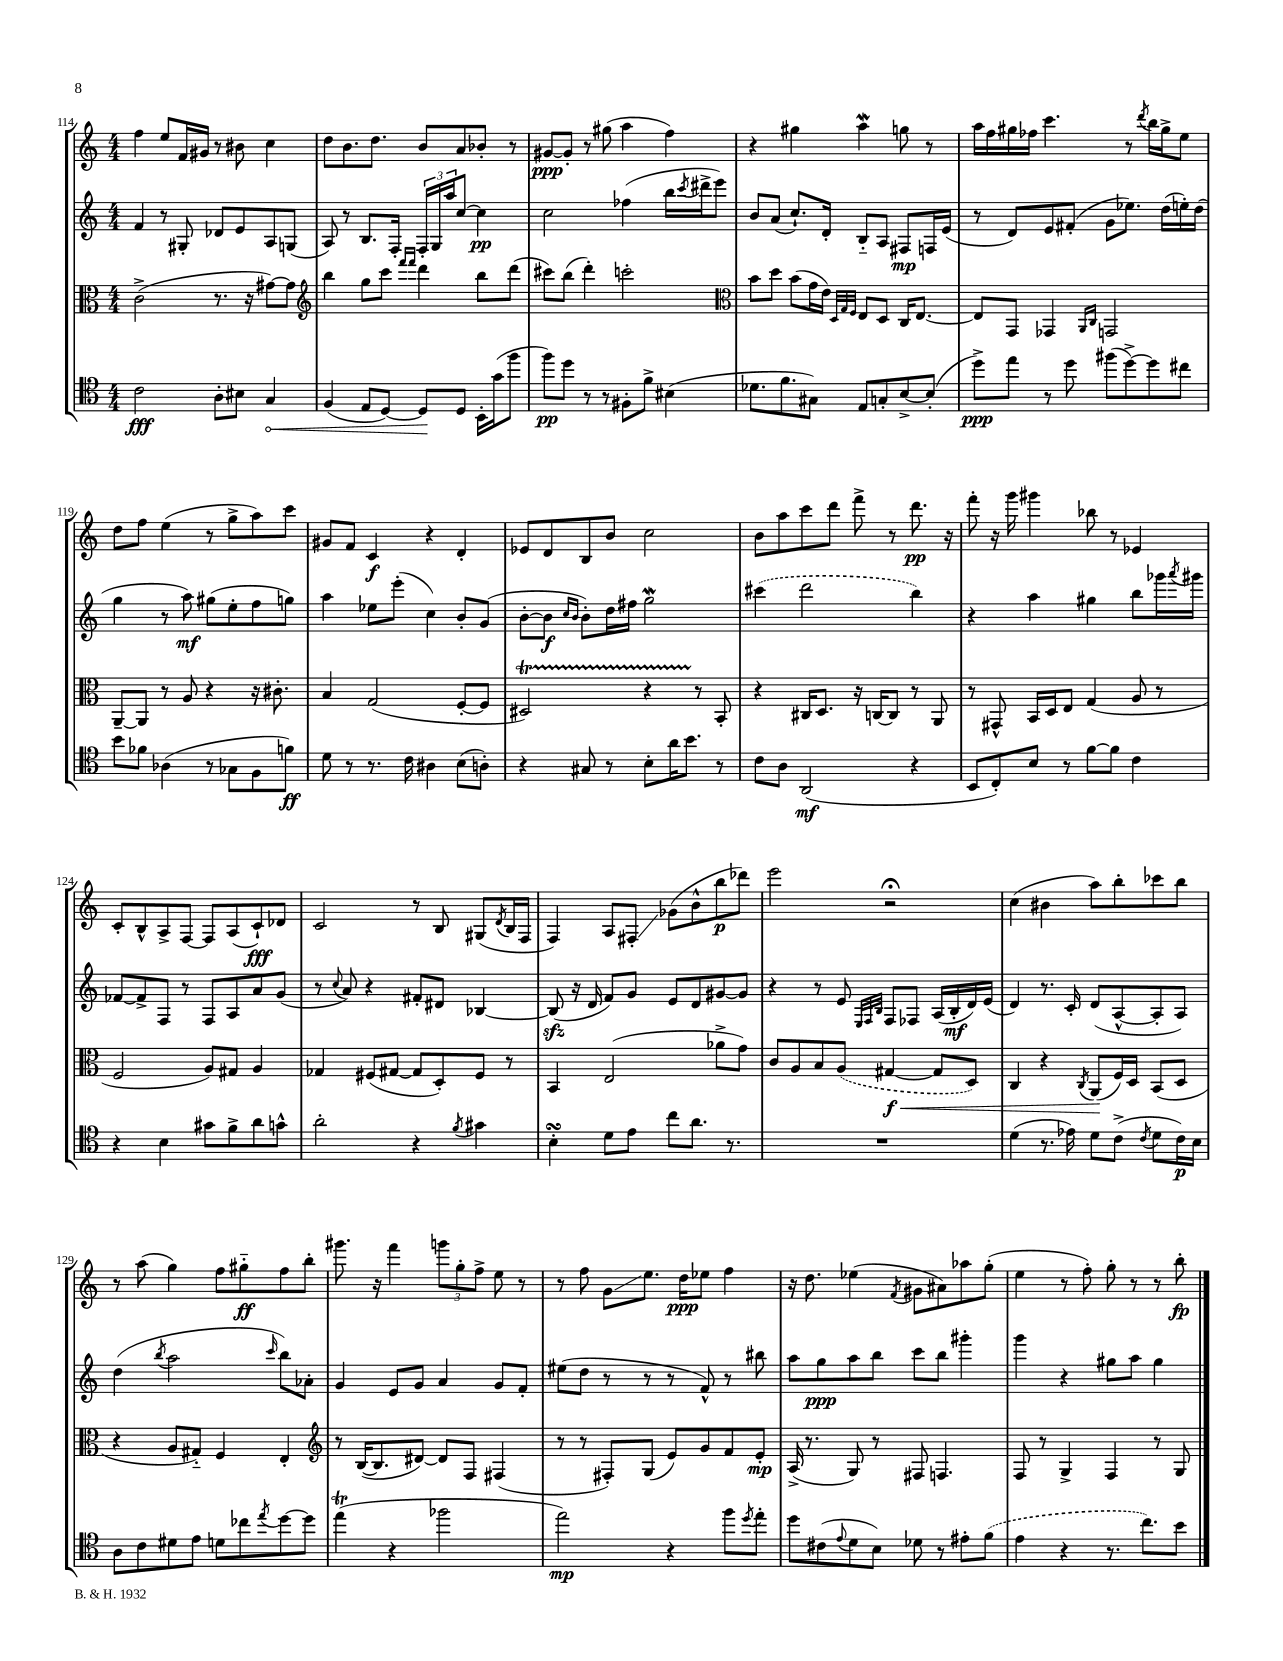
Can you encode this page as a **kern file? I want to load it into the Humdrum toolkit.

**kern	**kern	**kern	**kern
*staff4	*staff3	*staff2	*staff1
*clefC4	*clefC3	*clefG2	*clefG2
*k[]	*k[]	*k[]	*k[]
*M4/4	*M4/4	*M4/4	*M4/4
2c	(2c^	4f	4ff
.	.	8r	8ee
.	.	8G#'	16f
.	.	.	16g#
8A'	8.r	8d-	8r
8B#	.	8e	8b#
.	16r	.	.
4G	[8g#)	8A	4cc
.	8g#]	(8G	.
=	=	=	=
*	*clefG2	*	*
(4F	4bb	8A)	8dd
.	.	8r	8.b
8E	8gg	8.B	.
.	.	.	8.dd
[8D)	8ccc	.	.
.	.	16F'	.
.	16qqfff	.	.
.	16qqfff	.	.
8D]	4ddd	24F'	8b
.	.	24G	.
.	.	24aa	.
8D	.	[8cc	8a
16BB'	8bb	4cc]	8b-'
(16g	.	.	.
8ff	(8ddd	.	8r
=	=	=	=
8ff)	8ccc#)	2cc	[8g#
8dd	(8bb	.	8g#']
8r	4ddd')	.	8r
8r	.	.	(8gg#
8F#'	2ccc'	(4ff-	4aa
8f^	.	.	.
(4B#	.	16bb	4ff)
.	.	8qccc	.
.	.	16ddd#^	.
.	.	8eee)	.
=	=	=	=
*	*clefC3	*	*
8.d-	8b	8b	4r
.	8dd	(8a	.
8.f	.	.	.
.	(8b	8.cc`)	4gg#
8G#)	16g	.	.
.	16e)	16d'	.
.	32qqD	.	.
.	32qqG	.	.
.	32qqF	.	.
8E	8E	8B'~	4aa
8G'	8D	8A	.
[8B^	16C	8F#	8gg
.	[8.E	.	.
(8B']	.	16F	8r
.	.	(16e	.
=	=	=	=
8dd^)	8E]	8r	16aa
.	.	.	16ff
8ee	8GG	8d)	16gg#
.	.	.	16ff-
8r	4GG-	8e	4.ccc
8dd	.	(8f#'	.
.	16qqAA	.	.
.	16qqC	.	.
(8ff#	2GG	8g	.
[8dd^)	.	8.ee-)	8r
.	.	.	8qddd
8dd]	.	.	16bb
.	.	(16dd	16gg#^
8cc#	.	16ee')	8ee
.	.	(16dd	.
=	=	=	=
8b	[8AA~	4gg	8dd
8f-	8AA]	.	8ff
(4A-	8r	8r	(4ee
.	8A	8aa)	.
8r	4r	(8gg#	8r
8G-	.	8ee'	8gg^
8F	16r	8ff	8aa)
.	8.c#'	.	.
8f)	.	8gg)	8ccc
=	=	=	=
8d	4B	4aa	8g#
8r	.	.	8f
8.r	(2G	8ee-	4c
.	.	(8eee'	.
16c	.	.	.
4A#	.	4cc)	4r
(8B	[8F'	8b'	4d'
8A')	8F]	(8g	.
=	=	=	=
4r	2D#)	[8b'	8e-
.	.	8b]	8d
.	.	16qqcc	.
.	.	16qqb	.
8G#	.	8b')	8B
8r	.	16dd	8b
.	.	16ff#	.
8B'	4r	2gg	2cc
16a	.	.	.
8.b	.	.	.
.	8r	.	.
8r	8BB'	.	.
=	=	=	=
8c	4r	(4ccc#	8b
8A	.	.	8aa
(2AA	16C#	2ddd	8ccc
.	8.D	.	.
.	.	.	8ddd
.	16r	.	8fff^
.	[16C	.	.
.	8C]	.	8r
4r	8r	4bb)	8.ddd
.	8AA	.	.
.	.	.	16r
=	=	=	=
8BB	8r	4r	8fff'
8C')	8GG#^^	.	16r
.	.	.	16ggg
8B	16BB	4aa	4ggg#
.	16D	.	.
8r	8E	.	.
[8f	(4G	4gg#	8bb-
8f]	.	.	8r
4c	8A	8bb	4e-
.	8r	16ggg-	.
.	.	8qaaa	.
.	.	16ggg#	.
=	=	=	=
4r	2F	[8f-	8c'
.	.	8f-^]	8B^^
4B	.	8F	8A^
.	.	8r	[8F
8g#	8A)	8F	8F]
8f^	8G#	8A	(8A
8a	4A	8a	8c`)
8g^^	.	(8g	8d-
=	=	=	=
2a'	4G-	8r	2c
.	.	8qqcc	.
.	.	8a)	.
.	(8F#	4r	.
.	[8G#	.	.
4r	8G#]	8f#'	8r
.	8D')	8d#	8B
8qf	.	.	.
4g#	8F#	[4B-	(8G#
.	.	.	8qd
.	8r	.	16B
.	.	.	16F
=	=	=	=
4B'	4BB	(8B-]	4F)
.	.	16r	.
.	.	16d	.
8d	(2E	8f)	8A
8e	.	8g	8F#'
8cc	.	8e	(8g-
8.a	.	8d	8b^^
.	8a-^	[8g#	8bb
8.r	.	.	.
.	8g)	8g#]	8ddd-)
=	=	=	=
1r	8c	4r	2eee
.	8A	.	.
.	8B	8r	.
.	(8A	8e	.
.	.	32qqE	.
.	.	32qqF	.
.	.	32qqB	.
.	[4G#	8F	2r;
.	.	8F-	.
.	8G#]	(16A	.
.	.	16B'	.
.	8D)	16d)	.
.	.	(16e	.
=	=	=	=
(4d	4C	4d)	(4cc
8.r	4r	8.r	4b#
16e-)	.	16c'	.
.	8qC	.	.
8d	(8AA	(8d	8aa)
(8c^	16F)	[8A^^	8bb'
.	16D	.	.
8qc	.	.	.
8d	(8BB	8A']	8ccc-
16c)	8D	8A)	8bb
16B	.	.	.
=	=	=	=
8A	4r	(4dd	8r
8c	.	.	(8aa
.	.	8qbb	.
8d#	8A	2aa	4gg)
8e	8G#'~)	.	.
8d	4F	.	8ff
8cc-	.	.	8gg#'~
8qee	.	16qqccc	.
[8dd	4E'	8bb)	8ff
8dd]	.	8a-'	8bb'
=	=	=	=
*	*clefG2	*	*
(4ee	8r	4g	8.ggg#
.	([16B	.	.
.	8.B]	.	16r
4r	.	8e	4fff
.	[8d#)	8g	.
2ff-	8d#]	4a	12ggg
.	.	.	12gg'
.	8F	.	.
.	.	.	12ff^
.	(4F#	8g	8ee
.	.	8f'	8r
=	=	=	=
2ee)	8r	(8ee#	8r
.	8r	8dd	8ff
.	8F#')	8r	8g
.	(8G	8r	8.ee
4r	8e)	8r	.
.	.	.	16dd
.	8g	8f^^)	8ee-
8ff	8f	8r	4ff
8qdd	.	.	.
8ee'	8e'	8bb#	.
=	=	=	=
8dd	(16A^	8aa	16r
.	8.r	.	8.dd
(8c#	.	8gg	.
8qqe	.	.	.
8d	8G)	8aa	(4ee-
8B)	8r	8bb	.
.	.	.	8qf
8d-	8F#	8ccc	8g#
8r	4.F	8bb	8a#)
8e#'	.	4ggg#'	8aa-
(8f	.	.	(8gg'
=	=	=	=
4e	8F	4ggg	4ee
.	8r	.	.
4r	4G^	4r	8r
.	.	.	8ff')
8.r	4F	8gg#	8gg'
.	.	8aa	8r
8.cc)	.	.	.
.	8r	4gg#	8r
8b	8G	.	8bb'
==	==	==	==
*-	*-	*-	*-
